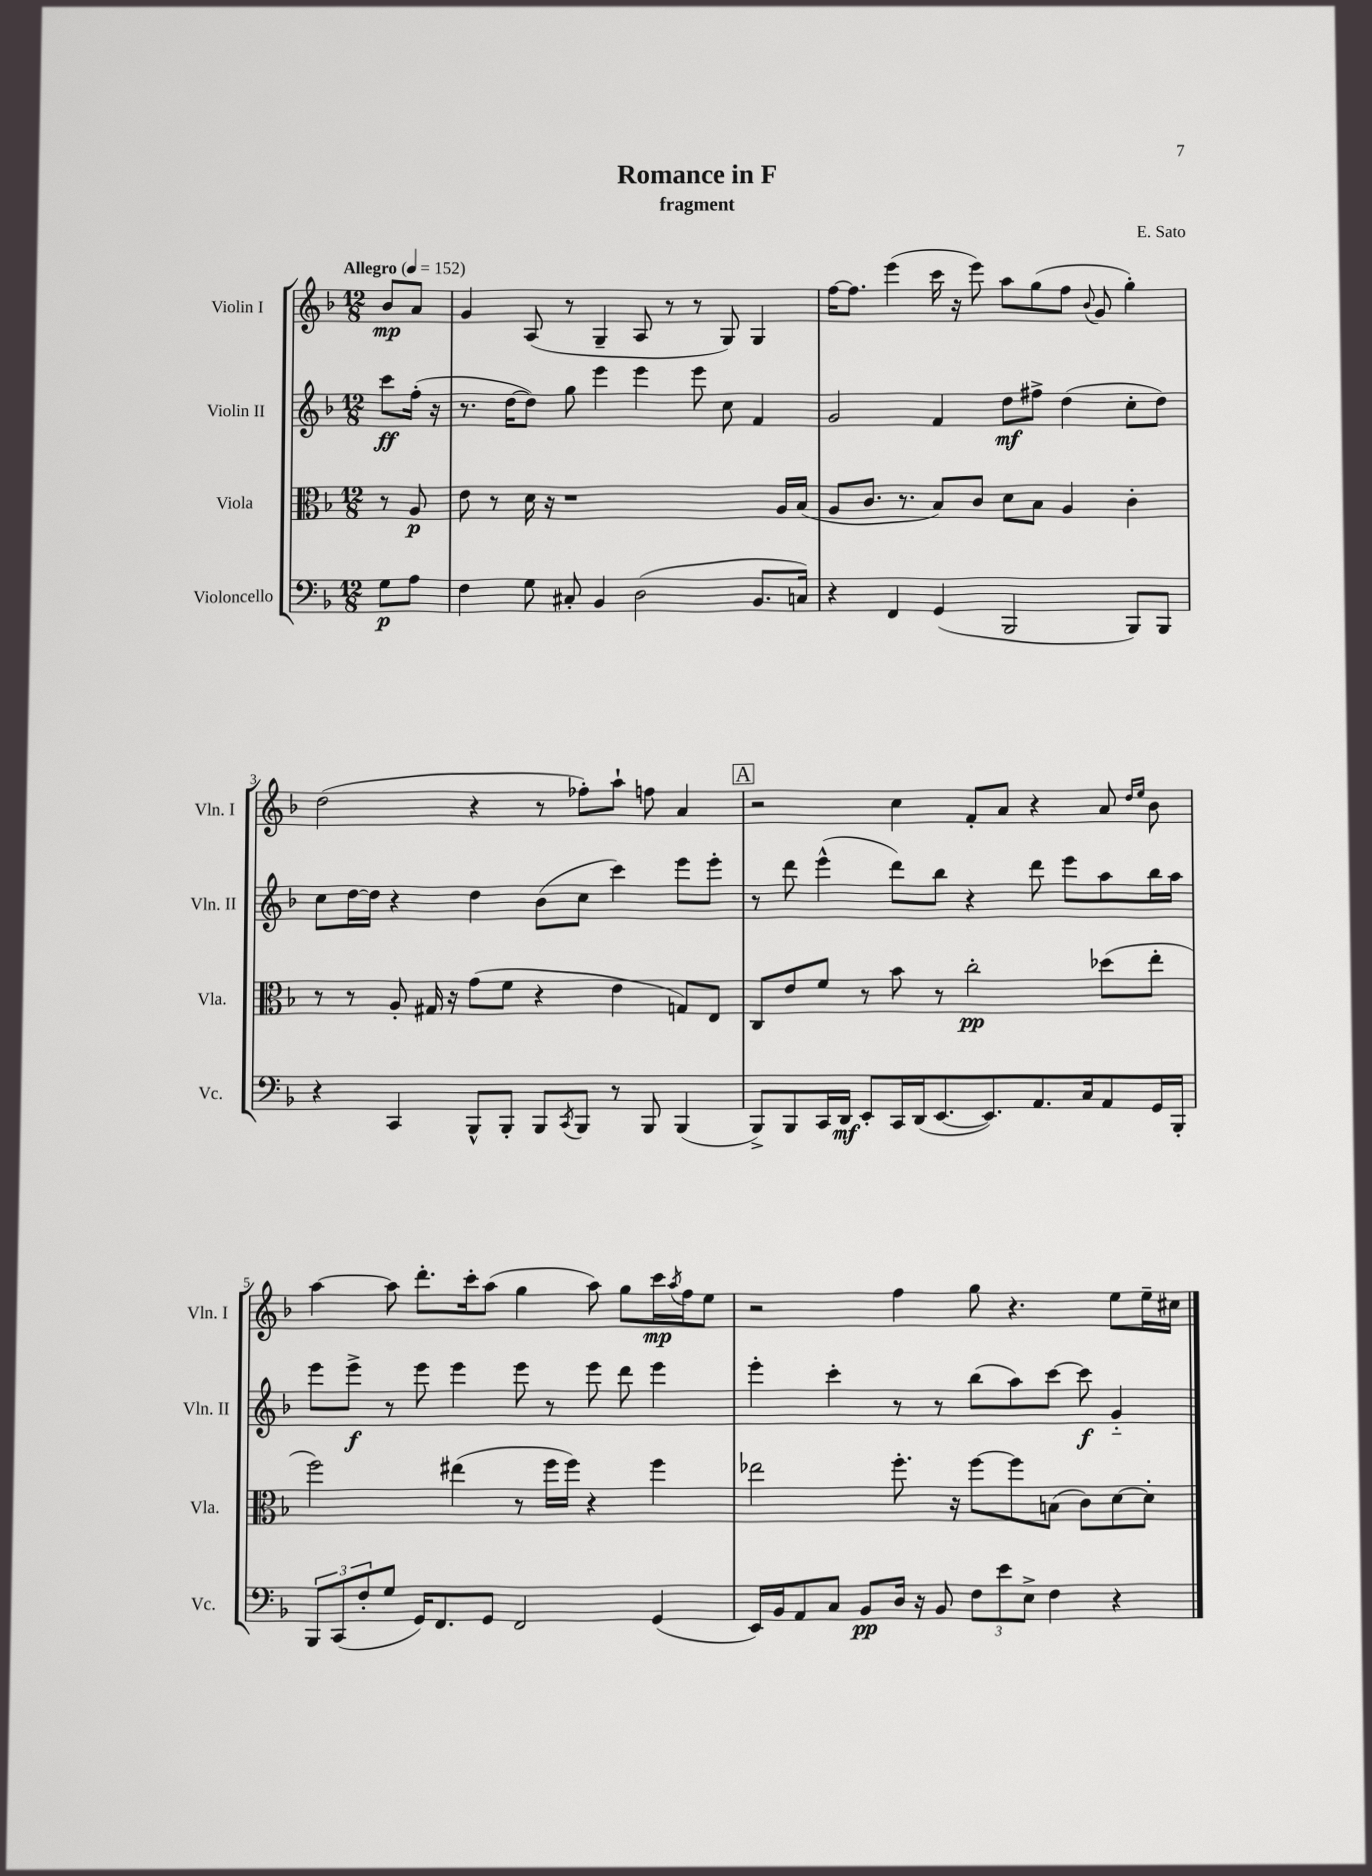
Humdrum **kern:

**kern	**dynam	**kern	**dynam	**kern	**dynam	**kern	**dynam
*part4	*part4	*part3	*part3	*part2	*part2	*part1	*part1
*staff4	*staff4	*staff3	*staff3	*staff2	*staff2	*staff1	*staff1
*I"Violoncello	*	*I"Viola	*	*I"Violin II	*	*I"Violin I	*
*I'Vc.	*	*I'Vla.	*	*I'Vln. II	*	*I'Vln. I	*
*clefF4	*	*clefC3	*	*clefG2	*	*clefG2	*
*k[b-]	*	*k[b-]	*	*k[b-]	*	*k[b-]	*
*M12/8	*	*M12/8	*	*M12/8	*	*M12/8	*
*MM152	*	*MM152	*	*MM152	*	*MM152	*
=	=	=	=	=	=	=	=
!	!	!	!	!	!	!LO:TX:a:B:t=Allegro	!
8G\L	p	8r	.	8ccc\L	ff	8b-/L	mp
8A\J	.	8A/	p	(16ff'\Jk	.	8a/J	.
.	.	.	.	16r	.	.	.
=1	=1	=1	=1	=1	=1	=1	=1
4F\	.	8e\	.	8.r	.	4g/	.
.	.	8r	.	.	.	.	.
.	.	.	.	[16dd\KL	.	.	.
8G\	.	16d\	.	8dd\J])	.	(8A/	.
.	.	16r	.	.	.	.	.
8C#X'/	.	1r	.	8gg\	.	8r	.
4BB-/	.	.	.	4eee\	.	4G~/	.
(2D\	.	.	.	4eee\	.	8A/	.
.	.	.	.	.	.	8r	.
.	.	.	.	8eee\	.	8r	.
.	.	.	.	8cc\	.	8G/)	.
8.BB-/L	.	.	.	4f/	.	4G/	.
.	.	16A/LL	.	.	.	.	.
16Cn/Jk)	.	(16B-/JJ	.	.	.	.	.
=2	=2	=2	=2	=2	=2	=2	=2
4r	.	8A/L	.	2g/	.	[16ff\KL	.
.	.	.	.	.	.	8.ff\J]	.
.	.	8.c/J	.	.	.	.	.
4FF/	.	.	.	.	.	(4eee\	.
.	.	8.r	.	.	.	.	.
(4GG/	.	8B-/L)	.	4f/	.	16ccc\	.
.	.	.	.	.	.	16r	.
.	.	8c/J	.	.	.	8eee\)	.
2BBB-/	.	8d\L	.	8dd\L	mf	8aa\L	.
.	.	8B-\J	.	8ff#X^\J	.	(8gg\	.
.	.	4A/	.	(4dd\	.	8ff\J	.
.	.	.	.	.	.	8qqb-/	.
.	.	.	.	.	.	8g/	.
8BBB-/L)	.	4c'\	.	8cc'\L	.	4gg'\)	.
8BBB-/J	.	.	.	8dd\J)	.	.	.
!!LO:LB:g=z
=3	=3	=3	=3	=3	=3	=3	=3
4r	.	8r	.	8cc\L	.	(2dd\	.
.	.	8r	.	[16dd\L	.	.	.
.	.	.	.	16dd\JJ]	.	.	.
4CC/	.	8A'/	.	4r	.	.	.
.	.	16G#X/	.	.	.	.	.
.	.	16r	.	.	.	.	.
8BBB-^^/L	.	(8g\L	.	4dd\	.	4r	.
8BBB-'/J	.	8f\J	.	.	.	.	.
8BBB-/L	.	4r	.	(8b-\L	.	8r	.
8qCC/	.	.	.	.	.	.	.
8BBB-/J	.	.	.	8cc\J	.	8ff-X'\L)	.
8r	.	4e\	.	4ccc\)	.	8aa`\J	.
8BBB-/	.	.	.	.	.	8ffn\	.
(4BBB-/	.	8Gn/L)	.	8eee\L	.	4a/	.
.	.	8E/J	.	8eee'\J	.	.	.
!!LO:REH:place=s1:t=A
=4	=4	=4	=4	=4	=4	=4	=4
8BBB-^/L)	.	8C/L	.	8r	.	2r	.
8BBB-/	.	8e/	.	8ddd\	.	.	.
16CC/L	.	8f/J	.	(4eee^^\	.	.	.
16DD/JJ	mf	.	.	.	.	.	.
8EE'/L	.	8r	.	.	.	.	.
16CC/L	.	8b-\	.	8ddd\L)	.	4cc\	.
(16DD/J	.	.	.	.	.	.	.
[8.EE/	.	8r	.	8bb-\J	.	.	.
.	.	2cc'\	pp	4r	.	8f'/L	.
8.EE/])	.	.	.	.	.	.	.
.	.	.	.	.	.	8a/J	.
8.AA/	.	.	.	8ddd\	.	4r	.
.	.	.	.	8eee\L	.	.	.
16C/k	.	.	.	.	.	.	.
8AA/	.	(8dd-X\L	.	8aa\	.	8a/	.
.	.	.	.	.	.	16qqdd/LL	.
.	.	.	.	.	.	16qqee/JJ	.
16GG/L	.	8ee'\J	.	16bb-\L	.	8b-\	.
16BBB-'/JJ	.	.	.	16aa\JJ	.	.	.
!!LO:LB:g=z
=5	=5	=5	=5	=5	=5	=5	=5
12BBB-/L	.	2ff\)	.	8eee\L	.	[4aa\	.
(12CC/	.	.	.	.	.	.	.
.	.	.	.	8eee^\J	f	.	.
12F'/	.	.	.	.	.	.	.
8G/J	.	.	.	8r	.	8aa\]	.
16GG/KL)	.	.	.	8eee\	.	8.ddd'\L	.
8.FF/	.	.	.	.	.	.	.
.	.	(4ee#X\	.	4eee\	.	.	.
.	.	.	.	.	.	16ccc'\k	.
8GG/J	.	.	.	.	.	(8aa\J	.
2FF/	.	8r	.	8eee\	.	4gg\	.
.	.	16ff\LL	.	8r	.	.	.
.	.	16ff\JJ)	.	.	.	.	.
.	.	4r	.	8eee\	.	8aa\)	.
.	.	.	.	8ddd\	.	8gg\L	.
(4GG/	.	4ff\	.	4eee\	.	16ccc\L	mp
.	.	.	.	.	.	8qaa/	.
.	.	.	.	.	.	16ff\J	.
.	.	.	.	.	.	8ee\J	.
=6	=6	=6	=6	=6	=6	=6	=6
16EE/LL)	.	2ee-X\	.	4eee'\	.	2r	.
16BB-/J	.	.	.	.	.	.	.
8AA/	.	.	.	.	.	.	.
8C/J	.	.	.	4ccc'\	.	.	.
8BB-/L	pp	.	.	.	.	.	.
16D/Jk	.	8.ff'\	.	8r	.	4ff\	.
16r	.	.	.	.	.	.	.
8BB-/	.	.	.	8r	.	.	.
.	.	16r	.	.	.	.	.
12F\L	.	[8ff\L	.	(8bb-\L	.	8gg\	.
12e\	.	.	.	.	.	.	.
.	.	8ff\]	.	8aa\)	.	4.r	.
12E^\J	.	.	.	.	.	.	.
4F\	.	(8Bn\J	.	[8ccc\J	.	.	.
.	.	8c\L)	.	8ccc\]	f	.	.
4r	.	[8d\	.	4g/	.	8ee\L	.
.	.	8d'\J]	.	.	.	16ee~\L	.
.	.	.	.	.	.	16cc#X\JJ	.
==	==	==	==	==	==	==	==
*-	*-	*-	*-	*-	*-	*-	*-
